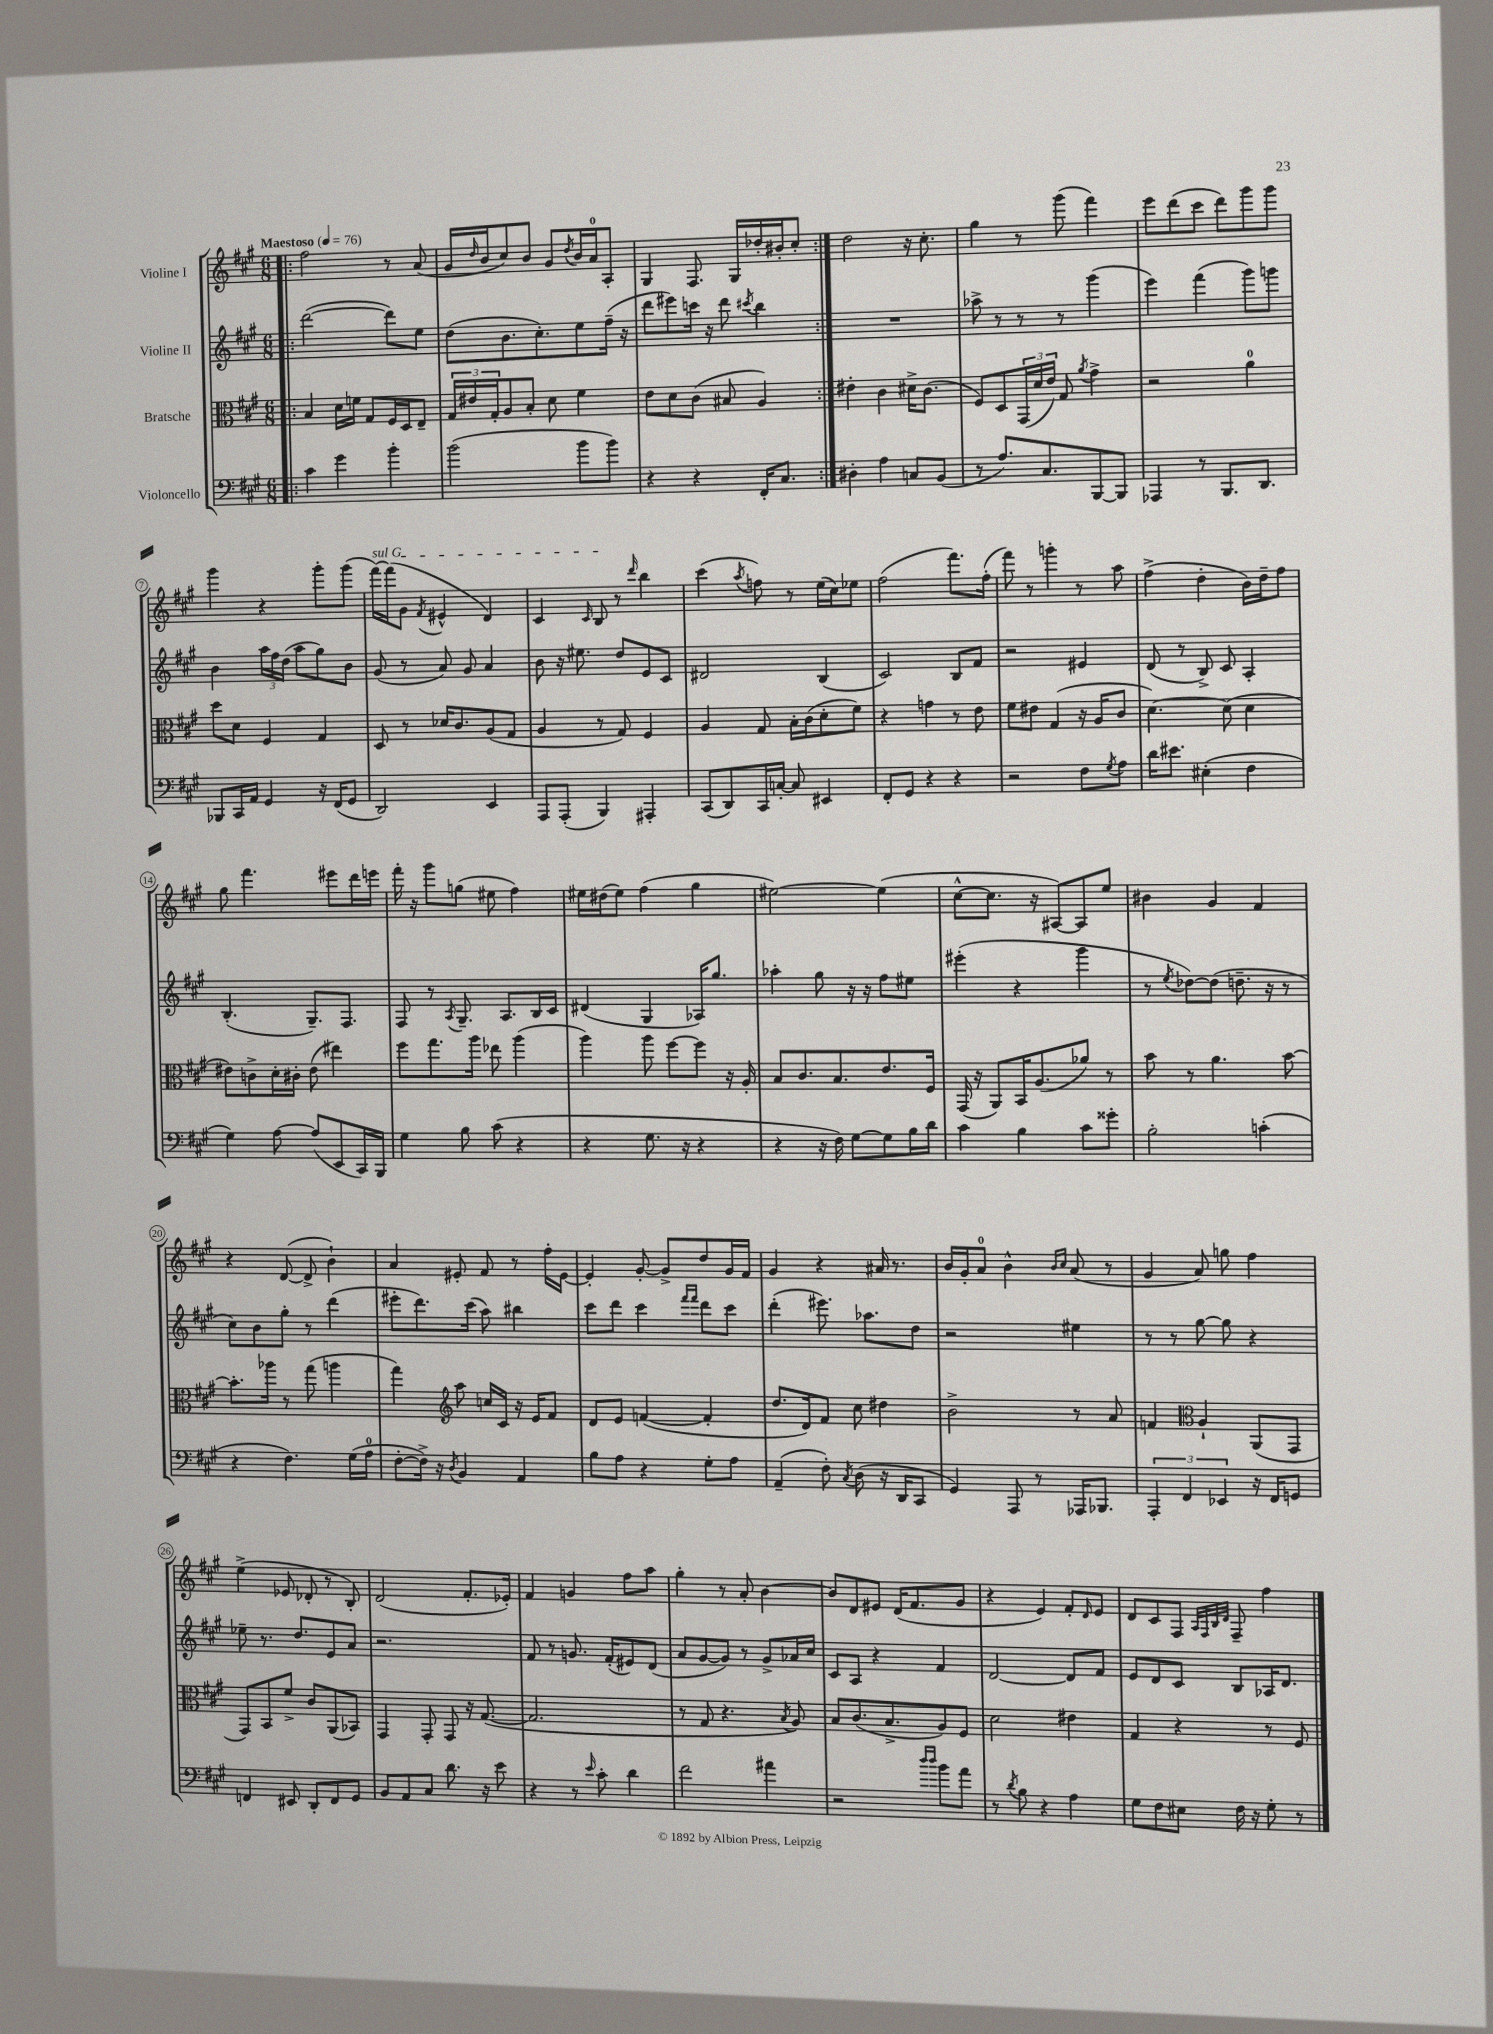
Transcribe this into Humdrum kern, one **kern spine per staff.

**kern	**kern	**kern	**kern
*staff4	*staff3	*staff2	*staff1
*clefF4	*clefC3	*clefG2	*clefG2
*k[f#c#g#]	*k[f#c#g#]	*k[f#c#g#]	*k[f#c#g#]
*M6/8	*M6/8	*M6/8	*M6/8
*MM76	*MM76	*MM76	*MM76
=!|:	=!|:	=!|:	=!|:
4c#	4B	([2ddd	2ff#
4g#	16d	.	.
.	16f	.	.
.	8G#	.	.
4b'	16F#	8ddd])	8r
.	16D	.	.
.	8E~	8ee	(8a
=	=	=	=
(2b	24G#	(8dd	16g#
.	24e#	.	.
.	.	.	16qqdd
.	.	.	16b
.	24G#'	.	.
.	8A	8.b	8cc#)
.	8B'	.	8b
.	.	8.cc#')	.
.	8d	.	8g#
.	.	.	8qdd
8b	4f#	8ee	16b
.	.	.	16a
8b)	.	(16ff#~	8A'
.	.	16r	.
=	=	=	=
4r	8e	8ddd	4G#
.	8d	8eee#)	.
4r	(8c#	16ccc	8.F#
.	.	16r	.
.	8B#	8ddd	.
.	.	.	16G#
.	.	8qccc#	.
16FF#'	4A)	4bb	16dd-'
8.C#	.	.	16b#'
.	.	.	8cc#'
=:|!	=:|!	=:|!	=:|!
4D#'	4e#'	2.r	2dd
4A	4c#	.	.
8C	16d#^	.	16r
.	(8.c#	.	8.cc#'
(8BB	.	.	.
=	=	=	=
8r	8F#)	8aa-^	4gg#
8.A)	8D	8r	.
.	(24GG#	8r	8r
.	24d	.	.
8.C#	.	.	.
.	24e)	.	.
.	8G#	8r	(8ggg#
.	8qa	.	.
[8BBB	4g#^	(4ggg#	4fff#)
8BBB]	.	.	.
=	=	=	=
4AAA-	2r	4eee)	8eee
.	.	.	(8ddd
8r	.	(4fff#	8ccc#
8.BBB	.	.	8ddd)
.	4a	8ggg#)	8ggg#
8.DD	.	.	.
.	.	8ggg	8ggg#
=	=	=	=
8BBB-	8dd	4b	4ggg#
16CC#	8d	.	.
16AA	.	.	.
4GG#	4F#	24aa	4r
.	.	24ff#	.
.	.	(24dd	.
.	.	8aa	.
16r	4G#	8gg#)	8ggg#'
(16FF#	.	.	.
8GG#	.	8b	(8ggg#
=	=	=	=
2DD)	8D	(8g#	[16fff#)
.	.	.	(16fff#]
.	8r	8r	8g#
.	.	.	8qf#
.	16d-	8a)	4e#^^
.	8.c#	.	.
.	.	8g#	.
4EE	(8A	4a	4d)
.	8G#	.	.
=	=	=	=
8AAA	4A	8b	4c#
(8AAA'	.	16r	.
.	.	8.ee#	.
.	.	.	16qqc#
4BBB)	8r	.	8B
.	8G#)	8dd	8r
.	.	.	16qqddd
4AAA#'	4F#	8e	4bb
.	.	8c#	.
=	=	=	=
(8CC#	4A	2d#	(4ccc#
8DD)	.	.	.
.	.	.	8qaa
16CC#	8G#	.	8ff)
[16C'	.	.	.
8C]	16B'	.	8r
.	(16c#	.	.
4EE#	8d'	(4B	(16ee
.	.	.	16cc#)
.	8f#)	.	8ee-
=	=	=	=
8FF#'	4r	2c#)	(2ff#
8GG#	.	.	.
4r	4g	.	.
4r	8r	8B	8.fff#)
.	8e	8f#	.
.	.	.	(16ff#'
=	=	=	=
2r	8f#	2r	8fff#)
.	8e#	.	8r
.	(4G#	.	4ggg'
8F#	16r	4e#	8r
.	16A	.	.
8qG#	.	.	.
8A	8c#	.	8aa
=	=	=	=
16d	[4.d)	(8d	(4ff#^
8.e#	.	.	.
.	.	8r	.
(4E#'	.	8B^)	4dd'
.	(8d]	8c#	.
4F#	4d	4A'	16b)
.	.	.	16dd~
.	.	.	8ff#
=	=	=	=
4G#)	8e#)	(4.B'	8gg#
.	8c^	.	4.fff#
[8A	16d'	.	.
.	16c#'	.	.
(8A]	(8e#	8.G#~)	.
8EE	4ee#)	.	8eee#
.	.	8.F#	.
16CC#)	.	.	16ddd
16BBB	.	.	16eee
=	=	=	=
4G#	8ff#	8F#	16fff#'
.	.	.	16r
.	8.gg#	8r	8ggg#
.	.	8qA	.
8B	.	8.G#~	(8gg
.	16aa	.	.
(8c#	8ee-	.	8ee#
.	.	8.A	.
4r	(4aa	.	4ff#)
.	.	16B	.
.	.	16c#	.
=	=	=	=
4r	4aa)	(4d#	16ee#
.	.	.	(16dd#
.	.	.	8ee#)
8.G#	8aa	4G#	(4ff#
.	[8ff#	.	.
16r	.	.	.
4r	8ff#]	16A-)	4gg#
.	.	8.gg#	.
.	16r	.	.
.	16A'	.	.
=	=	=	=
4r	8B	4aa-'	[2ee#)
.	8.c#	.	.
16r	.	8gg#	.
16F#)	8.B	.	.
[8G#	.	16r	.
.	.	16r	.
8G#]	8.e	8ff#	(4ee#]
16B	.	8ee#	.
16d	16F#	.	.
=	=	=	=
4c#	(16GG#	(4eee#'	[8cc#^^
.	16r	.	.
.	8AA)	.	8.cc#]
4B	16BB	4r	.
.	(8.A	.	16r
.	.	.	[8A#)
8c#	8a-)	4ggg#	8A#]
8g##'	8r	.	8ee
=	=	=	=
2B'	8b	8r	4b#
.	.	8qee	.
.	8r	[8dd-)	.
.	4.a	(8dd-]	4g#
.	.	8.dd~	.
(4c'	.	.	4f#
.	.	16r	.
.	[8b	8r	.
=	=	=	=
4r	8.b']	8cc#)	4r
.	.	8b	.
.	16aa-	.	.
4.F#)	8r	8gg#'	([8d
.	(8gg#	8r	8d^]
.	4aa	(4ddd	4b`)
(16G#	.	.	.
16A	.	.	.
=	=	=	=
[8F#'	4gg#)	8eee#'	4a
16F#^])	.	8.ddd)	.
16r	.	.	.
*	*clefG2	*	*
8qD	.	.	.
4BB	8aa	.	8e#'
.	.	(16ccc#	.
.	16cc	8aa)	8f#
.	16c#	.	.
4AA	16r	4bb#	8r
.	16e	.	.
.	8f#	.	16ff#'
.	.	.	[16e#
=	=	=	=
8B	8d	8ccc#	4e#']
8A	8e	8ddd	.
4r	([4f	4ccc#	[8g#'
.	.	.	8g#^]
.	.	16qqfff#	.
.	.	16qqfff#	.
8G#'	4f']	8ddd	8dd
8A	.	8ccc#	16g#
.	.	.	16f#
=	=	=	=
(4AA~	8.dd	(4ddd'	4g#
.	16d)	.	.
8F#')	8f#	8.eee#)	4r
8qC#	.	.	.
(8D	8cc#	.	.
.	.	8.aa-	.
16r	4dd#	.	16a#
16DD	.	.	8.r
8CC#	.	8dd	.
=	=	=	=
4GG#)	2b^	2r	16b
.	.	.	16g#'
.	.	.	8a
8AAA	.	.	4b^^
8r	.	.	.
.	.	.	16qqb
.	.	.	16qqcc#
16AAA-	8r	4ee#	(8a
8.BBB-	.	.	.
.	8a	.	8r
=	=	=	=
6AAA'	4f	8r	4g#
.	.	8r	.
6FF#	.	.	.
*	*clefC3	*	*
.	4A`	[8gg#	8a)
6EE-	.	.	.
.	.	8gg#]	8gg
16r	(8AA	4r	4ff#
16FF#	.	.	.
8GG	8GG#	.	.
=	=	=	=
4FF	8GG#)	8ee-~	(4ee^
.	8BB	8.r	.
8EE#	8f#^	.	8e-
.	.	8.dd	.
8DD'	8c#	.	8d-'
8FF	(8AA	8e	8r
8GG#	8BB-)	8a	8B')
=	=	=	=
8BB	4GG#	2.r	(2d
8AA	.	.	.
8C#	8GG#'	.	.
8.d	8GG#	.	.
.	16r	.	8.f#'
16r	([8.G#	.	.
8e	.	.	.
.	.	.	16e-')
=	=	=	=
4r	2.G#]	8f#	4f#
.	.	8r	.
8r	.	8.g	4g
16qqe	.	.	.
8c#'	.	.	.
.	.	(16f#'	.
4d	.	8e#)	8ff#
.	.	(8d	8aa
=	=	=	=
2f#	8r	8a	4gg#'
.	8G#	[8g#	.
.	4.r	8g#])	8r
.	.	8r	8a'
4a#	.	8g#^	[4b
.	8qB	.	.
.	8A)	16a-	.
.	.	16cc#	.
=	=	=	=
2r	8B	8c#	8b]
.	(8.c#	8A	8d
.	.	4r	8e#
.	8.B^	.	.
.	.	.	(16d
.	.	.	8.f#
16qqdd	.	.	.
16qqdd	.	.	.
8b	8A)	4f#	.
8a	8F#	.	8g#
=	=	=	=
8r	2d	[2d	4r
8qd	.	.	.
8B	.	.	.
4r	.	.	4e)
4A	4e#	8d]	8f#'
.	.	.	16qqd
.	.	8f#	8e
=	=	=	=
8G#	4G#	8e	8d
8F#	.	8d	8c#
8E#	4r	8c#	8F#
.	.	.	32qqA
.	.	.	32qqF#
.	.	.	32qqB
.	.	.	32qqd
16F#	.	8B	8F#~
16r	.	.	.
8G#'	8r	16A-	4ff#
.	.	8.d	.
8r	8F#	.	.
==	==	==	==
*-	*-	*-	*-
